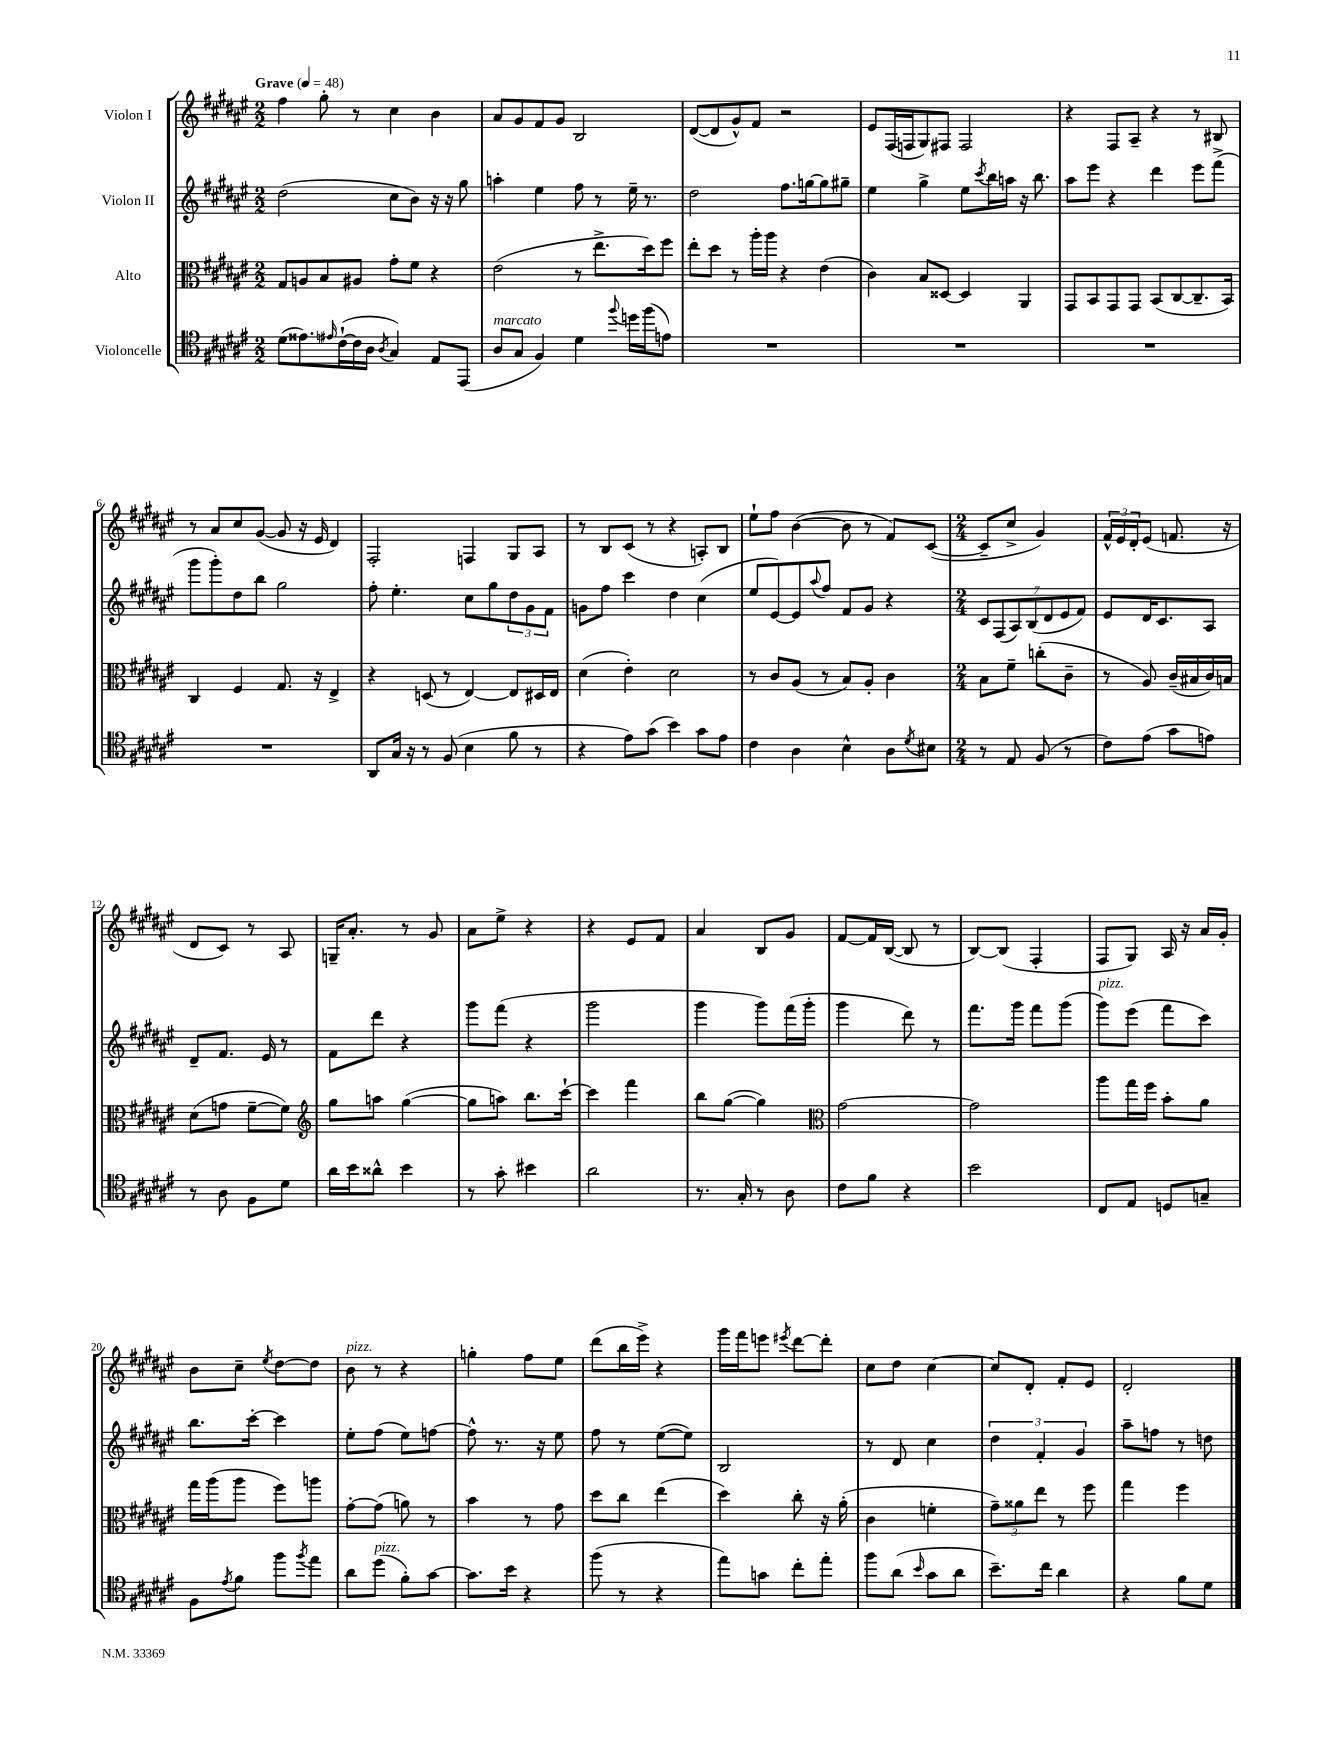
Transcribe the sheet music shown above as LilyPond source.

<<
\new StaffGroup <<
\new Staff = "s0" \with { instrumentName = "Violon I" } {
    \clef treble \key fis \major \numericTimeSignature \time 2/2 \tempo "Grave" 4 = 48
    fis''4 gis''8-. r8 cis''4 b'4 |
    ais'8 gis'8 fis'8 gis'8 b2 |
    dis'8~( dis'8 gis'8-^) fis'8 r2 |
    eis'8 fis16( f16 gis8) fis8 fis2 |
    r4 fis8 ais8-- r4 r8 bis8 |
    r8 ais'8 cis''8 gis'8~( gis'8 r16 eis'16 dis'4) |
    fis2-. f4 gis8 ais8 |
    r8 b8 cis'8( r8 r4 a8-.) b8 |
    eis''8-! fis''8 b'4~( b'8 r8 fis'8) cis'8~( |
    \numericTimeSignature \time 2/4 cis'8-- cis''8-> gis'4) |
    \tuplet 3/2 { fis'16-^ eis'16 dis'16-. } eis'8( f'8. r16 |
    dis'8 cis'8) r8 ais8 |
    g16-- ais'8.-. r8 gis'8 |
    ais'8 eis''8-> r4 |
    r4 eis'8 fis'8 |
    ais'4 b8 gis'8 |
    fis'8~ fis'16 b16~( b8 r8 |
    b8~) b8( fis4-. |
    fis8 gis8) ais16 r16 ais'16 gis'16-. |
    b'8 cis''8-- \acciaccatura { eis''8 } dis''8~ dis''8 |
    b'8^\markup { \italic "pizz." } r8 r4 |
    g''4-. fis''8 eis''8 |
    dis'''8( b''16 eis'''16->) r4 |
    gis'''16 fis'''16 e'''8 \acciaccatura { eis'''8 } dis'''8~ dis'''8-. |
    cis''8 dis''8 cis''4~ |
    cis''8 dis'8-. fis'8-. eis'8 |
    dis'2-. \bar "|." |
}
\new Staff = "s1" \with { instrumentName = "Violon II" } {
    \clef treble \key fis \major \numericTimeSignature \time 2/2
    dis''2( cis''8 b'8) r16 r16 gis''8 |
    a''4-. eis''4 fis''8 r8 eis''16-- r8. |
    dis''2 fis''8. g''16~ g''8 gis''8-- |
    eis''4 gis''4-> eis''8 \acciaccatura { cis'''8 } b''16 a''16 r16 b''8. |
    ais''8 eis'''8 r4 dis'''4 eis'''8 fis'''8->( |
    gis'''8 gis'''8-.) dis''8 b''8 gis''2 |
    fis''8-. eis''4.-. cis''8 gis''8 \tuplet 3/2 { dis''8 gis'8 fis'8 } |
    g'8 fis''8 cis'''4 dis''4 cis''4( |
    eis''8 eis'8~) eis'8 \appoggiatura { ais''8 } fis''8 fis'8 gis'8 r4 |
    \numericTimeSignature \time 2/4 \tuplet 7/4 { cis'8 fis8( ais8) b8( dis'8 eis'8 fis'8) } |
    eis'8 dis'16 cis'8. ais8 |
    dis'8-- fis'8. eis'16 r8 |
    fis'8 dis'''8 r4 |
    gis'''8 fis'''8( r4 |
    gis'''2 |
    gis'''4 gis'''8) fis'''16( gis'''16-. |
    gis'''4 dis'''8) r8 |
    fis'''8. gis'''16 fis'''8 gis'''8( |
    gis'''8^\markup { \italic "pizz." }) eis'''8( fis'''8 cis'''8) |
    b''8. cis'''16~-. cis'''4 |
    eis''8-. fis''8( eis''8) f''8~ |
    f''8-^ r8. r16 eis''8 |
    fis''8 r8 eis''8~( eis''8) |
    b2 |
    r8 dis'8 cis''4 |
    \tuplet 3/2 { dis''4 fis'4-. gis'4 } |
    ais''8-- f''8 r8 d''8 \bar "|." |
}
\new Staff = "s2" \with { instrumentName = "Alto" } {
    \clef alto \key fis \major \numericTimeSignature \time 2/2
    gis8 a8 b8 ais8 gis'8-. fis'8 r4 |
    eis'2( r8 eis''8.-> dis''16) fis''8 |
    eis''8-. dis''8 r8 ais''16-. ais''16 r4 eis'4( |
    cis'4) b8 disis8~ disis4 ais,4 |
    gis,8 b,8 gis,8 gis,8 b,8( cis8~ cis8.-- b,16) |
    cis4 fis4 gis8. r16 eis4-> |
    r4 d8( r8 eis4~) eis8 dis16 eis16 |
    dis'4( eis'4-.) dis'2 |
    r8 cis'8 ais8( r8 b8) ais8-. cis'4 |
    \numericTimeSignature \time 2/4 b8 fis'8-- c''8-.( cis'8-- |
    r8 ais8) cis'16--( bis16 cis'16) b16 |
    dis'8( g'8 fis'8~-- fis'8) |
    \clef treble gis''8 a''8 gis''4~( |
    gis''8 a''8) b''8. cis'''16~-! |
    cis'''4 fis'''4 |
    b''8 gis''8~( gis''4) |
    \clef alto gis'2~ |
    gis'2 |
    ais''8 gis''16 fis''16 b'8-. ais'8 |
    gis''16 ais''16( ais''8 fis''8) a''8 |
    gis'8~-. gis'8( a'8) r8 |
    b'4 r8 gis'8 |
    dis''8 cis''8 eis''4( |
    dis''4) cis''8-. r16 ais'16-.( |
    cis'4 f'4-. |
    \tuplet 3/2 { gis'8--) aisis'8 eis''8 } r8 fis''8 |
    gis''4 fis''4 \bar "|." |
}
\new Staff = "s3" \with { instrumentName = "Violoncelle" } {
    \clef tenor \key fis \major \numericTimeSignature \time 2/2
    dis'8( eisis'8.) \grace { eis'16 } cis'16~-!( cis'16 ais16 \acciaccatura { ais8 } gis4) eis8 eis,8( |
    ais8^\markup { \italic "marcato" } gis8 fis4) dis'4 \appoggiatura { fis''8 } d''16 fis''16( e'8) |
    R1 |
    R1 |
    R1 |
    R1 |
    ais,8 gis16 r16 r8 fis8( b4 fis'8 r8 |
    r4 eis'8) gis'8( b'4) gis'8 eis'8 |
    cis'4 ais4 b4-^ ais8 \acciaccatura { dis'8 } bis8 |
    \numericTimeSignature \time 2/4 r8 eis8 fis8( r8 |
    cis'8) eis'8( gis'8 e'8) |
    r8 ais8 fis8 dis'8 |
    ais'16 b'16 aisis'8-^ b'4 |
    r8 gis'8-. bis'4 |
    ais'2 |
    r8. gis16-. r8 ais8 |
    cis'8 fis'8 r4 |
    b'2 |
    cis8 eis8 d8 g8-- |
    fis8 \acciaccatura { eis'8 } fis'8 fis''8 \acciaccatura { fis''8 } eis''8 |
    ais'8 dis''8^\markup { \italic "pizz." }( fis'8-.) gis'8~ |
    gis'8. b'16 r4 |
    fis''8( r8 r4 |
    eis''8) g'8 cis''8-. eis''8-. |
    fis''8 ais'8( \grace { b'16 } gis'8 ais'8 |
    b'8.--) cis''16 ais'4 |
    r4 fis'8 dis'8 \bar "|." |
}
>>
>>
